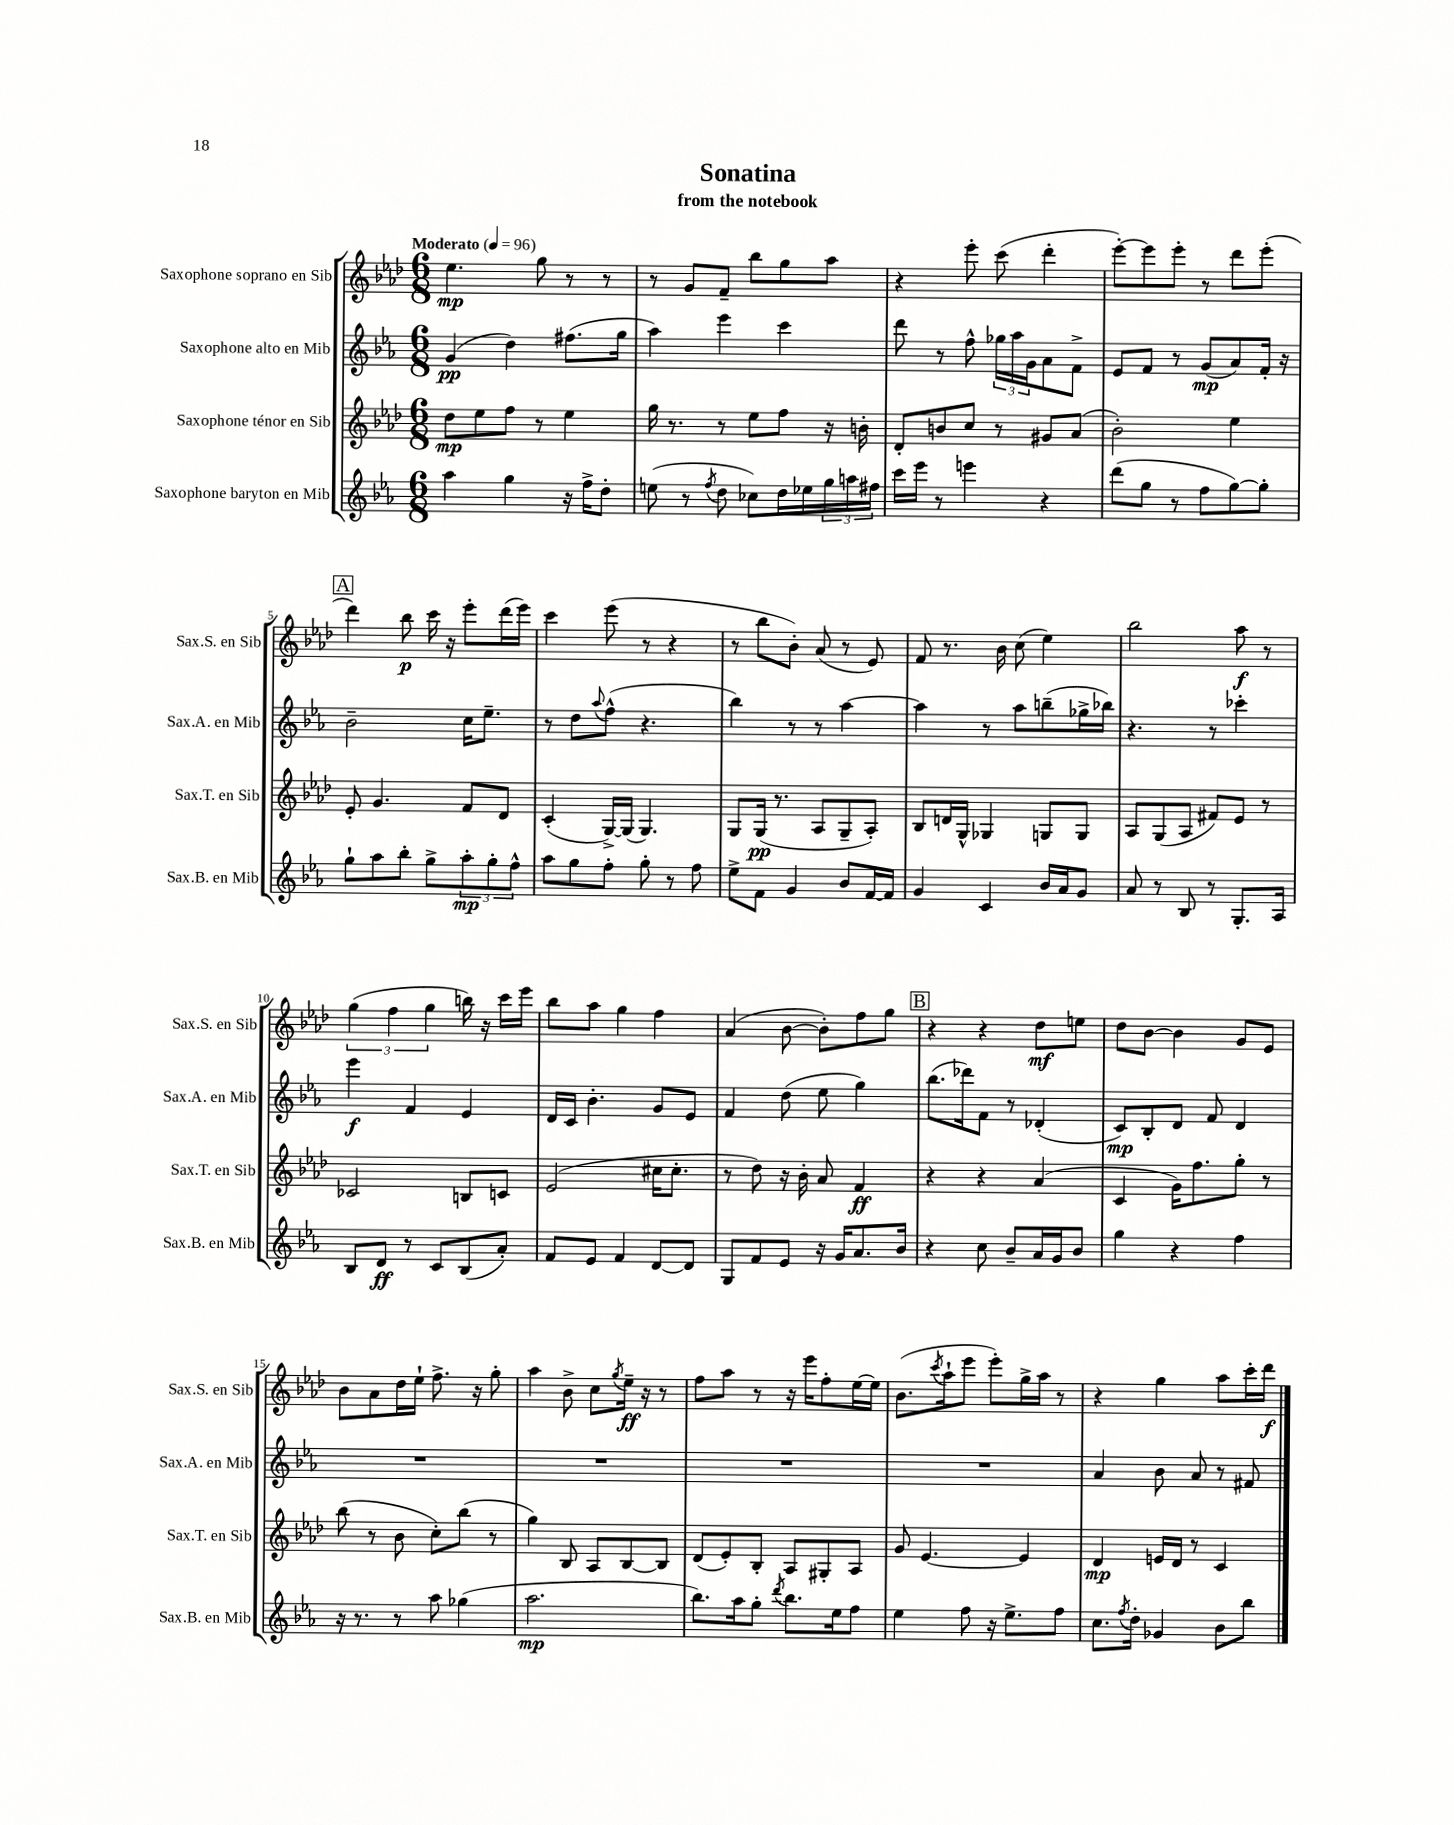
\header { title = "Sonatina" subtitle = "from the notebook" }
<<
\new StaffGroup <<
\new Staff = "s0" \with { instrumentName = "Saxophone soprano en Sib" shortInstrumentName = "Sax.S. en Sib" } {
    \clef treble \key aes \major \numericTimeSignature \time 6/8 \tempo "Moderato" 4 = 96
    ees''4.\mp g''8 r8 r8 |
    r8 g'8 f'8-- bes''8 g''8 aes''8 |
    r4 ees'''8-. c'''8( des'''4-. |
    ees'''8~-.) ees'''8 ees'''8-. r8 des'''8 ees'''8-.( |
    \mark \markup { \box "A" } des'''4) bes''8\p c'''16 r16 ees'''8-. des'''16( ees'''16) |
    c'''4 ees'''8( r8 r4 |
    r8 bes''8 bes'8-.) aes'8( r8 ees'8) |
    f'8 r8. bes'16 c''8( ees''4) |
    bes''2 aes''8\f r8 |
    \tuplet 3/2 { g''4( f''4 g''4 } b''16) r16 c'''16 ees'''16 |
    bes''8 aes''8 g''4 f''4 |
    aes'4( bes'8~ bes'8-.) f''8 g''8 |
    \mark \markup { \box "B" } r4 r4 des''8\mf e''8 |
    des''8 bes'8~ bes'4 g'8 ees'8 |
    bes'8 aes'8 des''16 ees''16-! f''8.-> r16 g''8-. |
    aes''4 bes'8-> c''8 \acciaccatura { g''8 } ees''16--\ff r16 r8 |
    f''8 aes''8 r8 r16 ees'''16 f''8-. ees''16~ ees''16 |
    bes'8.( \acciaccatura { c'''8 } aes''16-! ees'''8 ees'''8-.) g''16-> aes''16 r8 |
    r4 g''4 aes''8 c'''16-. des'''16\f \bar "|." |
}
\new Staff = "s1" \with { instrumentName = "Saxophone alto en Mib" shortInstrumentName = "Sax.A. en Mib" } {
    \clef treble \key ees \major \numericTimeSignature \time 6/8
    g'4\pp( d''4) fis''8.( g''16 |
    aes''4) ees'''4 c'''4 |
    d'''8 r8 f''8-^ \tuplet 3/2 { ges''16 aes''16 g'16 } aes'8 f'8-> |
    ees'8 f'8 r8 g'8\mp( aes'8) f'16-. r16 |
    \mark \markup { \box "A" } bes'2-- c''16 ees''8.-- |
    r8 d''8 \appoggiatura { aes''8 } f''8-^( r4. |
    bes''4) r8 r8 aes''4~ |
    aes''4 r8 aes''8 b''8--( ges''16-> bes''16) |
    r4. r8 ces'''4-. |
    ees'''4\f f'4 ees'4 |
    d'16 c'16 bes'4.-. g'8 ees'8 |
    f'4 d''8( ees''8 g''4) |
    \mark \markup { \box "B" } bes''8.( des'''16) f'8 r8 des'4-.( |
    c'8\mp) bes8-. d'8 f'8 d'4 |
    R2. |
    R2. |
    R2. |
    R2. |
    aes'4 bes'8 aes'8 r8 fis'8 \bar "|." |
}
\new Staff = "s2" \with { instrumentName = "Saxophone ténor en Sib" shortInstrumentName = "Sax.T. en Sib" } {
    \clef treble \key aes \major \numericTimeSignature \time 6/8
    des''8\mp ees''8 f''8 r8 ees''4 |
    g''16 r8. r8 ees''8 f''8 r16 b'16-. |
    des'8-. b'8 c''8 r8 gis'8 aes'8( |
    bes'2-.) ees''4 |
    \mark \markup { \box "A" } ees'8-. g'4. f'8 des'8 |
    c'4-.( g16~->) g16( g4.) |
    g8 g16\pp( r8. aes8 g8-- aes8-.) |
    bes8 d'16 g16-^ ges4 g8 g8 |
    aes8 g8( aes8 fis'8) ees'8 r8 |
    ces'2 b8 c'8 |
    ees'2( cis''16 cis''8.-. |
    r8 des''8) r16 bes'16-. aes'8 f'4\ff |
    \mark \markup { \box "B" } r4 r4 aes'4( |
    c'4 g'16) f''8. g''8-. r8 |
    bes''8( r8 bes'8 c''8-.) bes''8( r8 |
    g''4) bes8 aes8 bes8~ bes8 |
    des'8( ees'8-.) bes8-. aes8 gis8-. aes8 |
    g'8 ees'4.~ ees'4 |
    des'4\mp e'16 des'16 r8 c'4 \bar "|." |
}
\new Staff = "s3" \with { instrumentName = "Saxophone baryton en Mib" shortInstrumentName = "Sax.B. en Mib" } {
    \clef treble \key ees \major \numericTimeSignature \time 6/8
    aes''4 g''4 r16 f''16-> d''8-. |
    e''8( r8 \acciaccatura { f''8 } d''8 ces''8) d''16 ees''16 \tuplet 3/2 { g''16 a''16 fis''16 } |
    c'''16 ees'''16 r8 e'''4 r4 |
    d'''8( g''8 r8 f''8 g''8~) g''8-. |
    \mark \markup { \box "A" } g''8-! aes''8 bes''8-. g''8-> \tuplet 3/2 { aes''8-.\mp g''8-. f''8-^ } |
    aes''8 g''8 f''8-. g''8-. r8 f''8 |
    ees''8-> f'8 g'4 bes'8 f'16~ f'16 |
    g'4 c'4 bes'16 aes'16 g'8 |
    aes'8 r8 bes8 r8 g8.-. aes16 |
    bes8 d'8\ff r8 c'8 bes8( aes'8-.) |
    f'8 ees'8 f'4 d'8~ d'8 |
    g8 f'8 ees'8 r16 g'16 aes'8. bes'16 |
    \mark \markup { \box "B" } r4 c''8 bes'8-- aes'16 g'16 bes'8 |
    g''4 r4 f''4 |
    r16 r8. r8 aes''8 ges''4( |
    aes''2.\mp |
    bes''8.) aes''16 g''8-. \acciaccatura { d'''8 } bes''8. ees''16 f''8 |
    ees''4 f''8 r16 ees''8.-> f''8 |
    c''8. \acciaccatura { f''8 } d''16-. ges'4 bes'8 bes''8 \bar "|." |
}
>>
>>
